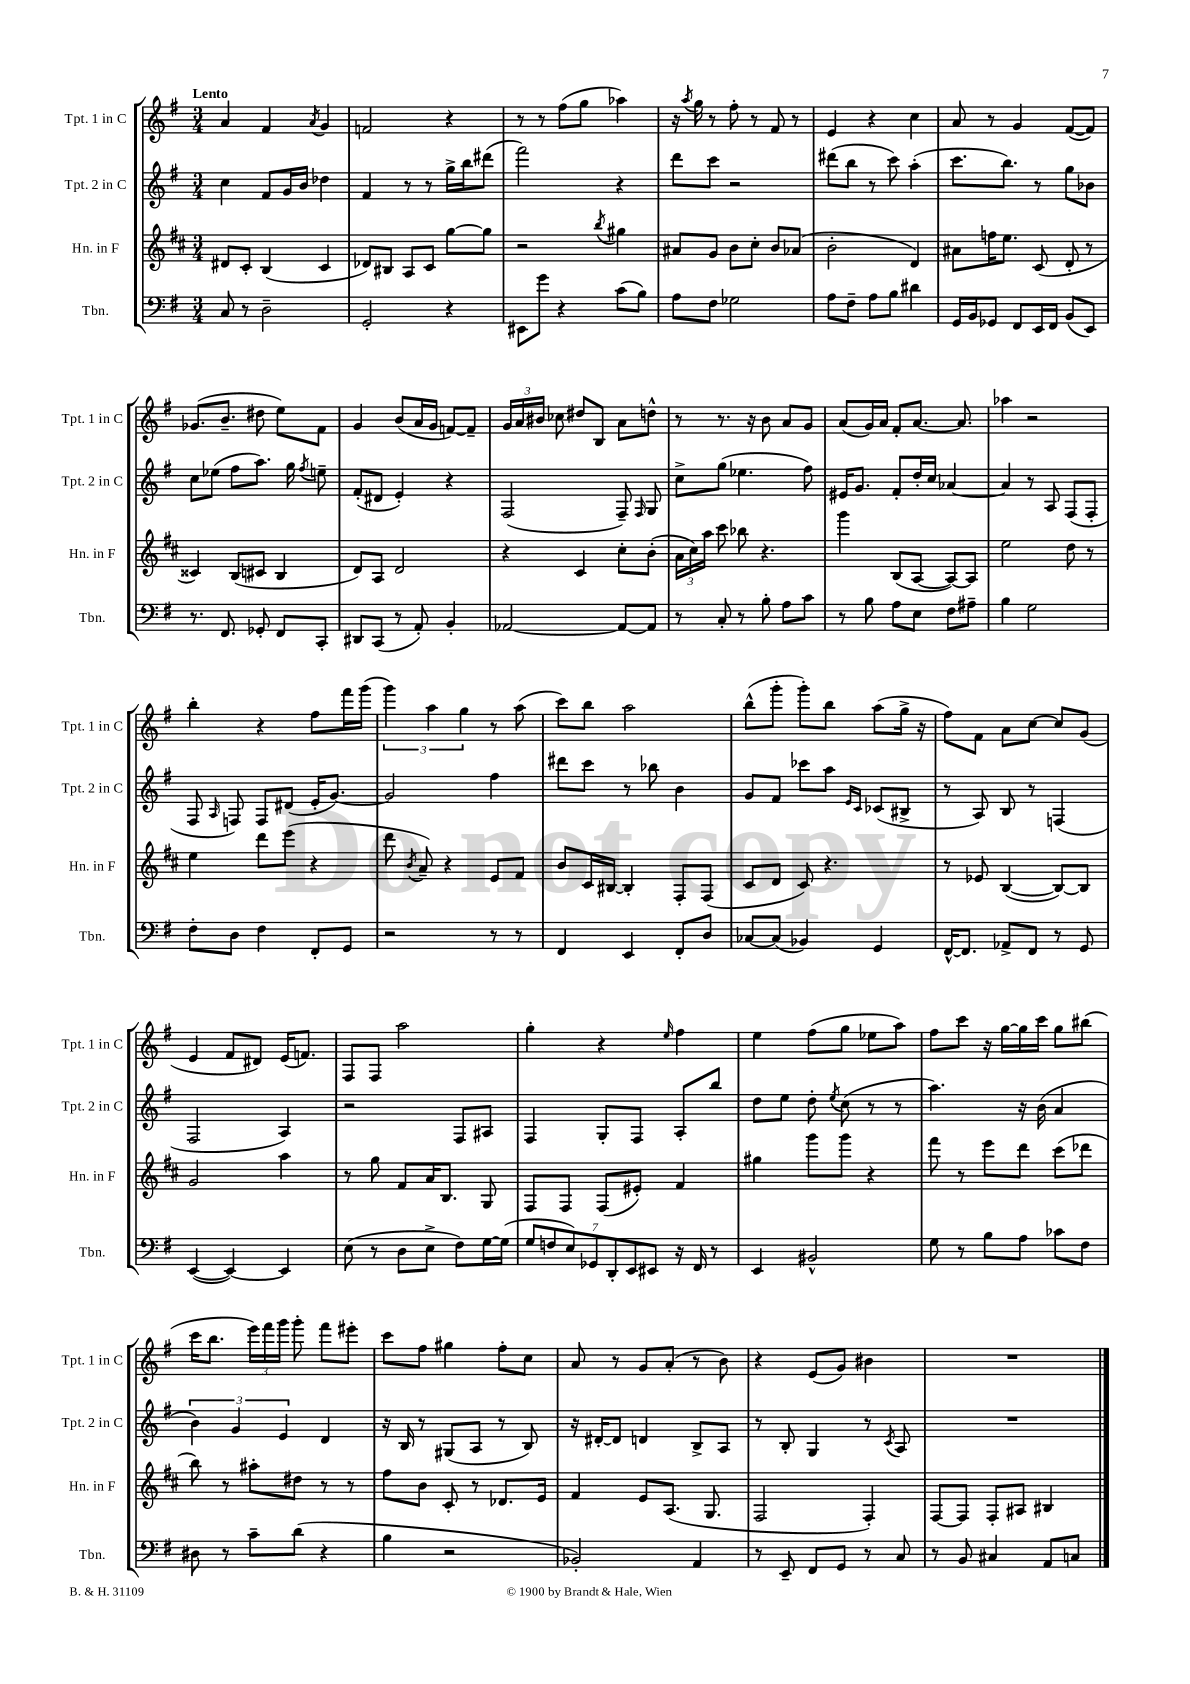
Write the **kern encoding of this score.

**kern	**kern	**kern	**kern
*staff4	*staff3	*staff2	*staff1
*clefF4	*clefG2	*clefG2	*clefG2
*k[f#]	*k[f#c#]	*k[f#]	*k[f#]
*M3/4	*M3/4	*M3/4	*M3/4
8C	8d#	4cc	4a
8r	8c#'	.	.
2D~	(4B	8f#	4f#
.	.	16g	.
.	.	16b	.
.	.	.	8qa
.	4c#	4dd-	4g
=	=	=	=
2GG'	8d-)	4f#	2f
.	8B#	.	.
.	8A	8r	.
.	8c#	8r	.
4r	[8gg	16gg^	4r
.	.	16bb	.
.	8gg]	(8ddd#	.
=	=	=	=
8EE#	2r	2fff#)	8r
8g	.	.	8r
4r	.	.	(8ff#
.	.	.	8gg
.	8qbb	.	.
(8c	4gg#	4r	4aa-)
8B)	.	.	.
=	=	=	=
8A	8a#	8ddd	16r
.	.	.	8qaa
.	.	.	16gg
8F#	8g	8ccc	8r
2G-	8b	2r	8ff#'
.	8cc#'	.	8r
.	8b	.	8f#
.	(8a-	.	8r
=	=	=	=
8A	2b'	(8ddd#	4e
8F#~	.	8bb	.
8A	.	8r	4r
8B	.	8ccc)	.
4d#	4d)	(4aa'	4cc
=	=	=	=
16GG	8a#	8.ccc	8a
16BB	.	.	.
8GG-	16ff	.	8r
.	8.ee	8.bb)	.
8FF#	.	.	4g
16EE	(8c#	8r	.
16FF#	.	.	.
(8BB	8d'	8gg	([8f#
8EE)	8r	8b-	8f#])
=	=	=	=
8.r	4c##)	8cc	(8.g-
.	.	(8ee-	.
8.FF#	.	.	8.b~
.	(8B	8ff#	.
8GG-'	8c#	8.aa)	8dd#
8FF#	4B	.	8ee)
.	.	16gg	.
.	.	8qff#	.
8CC'	.	8ee~	8f#
=	=	=	=
8DD#	8d)	(8f#'	4g
(8CC	8A	8d#	.
8r	2d	4e')	(8b
8AA')	.	.	16a
.	.	.	16g
4BB'	.	4r	[8f)
.	.	.	8f~]
=	=	=	=
[2AA-	4r	(2F#	24g
.	.	.	24a
.	.	.	24b#
.	.	.	8cc-
.	4c#	.	8dd#
.	.	.	8B
8AA-_	8cc#'	8F#~)	8a
.	.	16qqF#	.
8AA-]	(8b'	8G	8dd^^
=	=	=	=
8r	24a	8cc^	8r
.	24cc#)	.	.
.	24aa	.	.
8C'	8ccc#	(8gg	8.r
8r	8bb-	4.ee-	.
.	.	.	16r
8B'	4.r	.	8b
8A	.	.	8a
8c	.	8ff#)	8g
=	=	=	=
8r	4ggg	16e#	(8a
.	.	8.g	.
8B	.	.	16g)
.	.	.	16a
8A	(8B	8f#'	8f#'
8E	[8A	16dd'	[8.a
.	.	16cc	.
8F#	8A_)	[4a-	.
.	.	.	8.a]
8A#~	8A]	.	.
=	=	=	=
4B	2ee	4a-]	4aa-
2G	.	8r	2r
.	.	8A	.
.	8dd	(8F#	.
.	8r	8F#'	.
=	=	=	=
8F#'	4ee	8F#	4bb'
.	.	16qqA	.
8D	.	8F)	.
4F#	8ddd	8F	4r
.	(8eee	(8d#	.
8FF#'	4r	16e'	8ff#
.	.	[8.g)	.
8GG	.	.	16fff#
.	.	.	(16ggg
=	=	=	=
2r	8ddd	2g]	6ggg)
.	8qb	.	.
.	8a~)	.	.
.	.	.	6aa
.	4r	.	.
.	.	.	6gg
8r	8e	4ff#	8r
8r	8f#	.	(8aa
=	=	=	=
4FF#	8b	8ddd#	8ccc)
.	16c#	8ccc	8bb
.	[16B#	.	.
4EE	4B#']	8r	2aa
.	.	8bb-	.
8FF#'	8F#'	4b	.
8D	(8F#	.	.
=	=	=	=
[8C-	8c#	8g	(8bb^^
(8C-]	8d	8f#	8ggg'
4BB-)	8c#)	8ccc-	8ggg')
.	4.r	8aa	8bb
.	.	16qqe	.
.	.	16qqc	.
4GG	.	(8c-	(8aa
.	.	8B#^	16gg^
.	.	.	16r
=	=	=	=
[16FF#^^	8r	8r	8ff#)
8.FF#]	.	.	.
.	8e-	8A)	8f#
8AA-^	([4B	8B	8a
8FF#	.	8r	[8cc
8r	8B_)	(4F	8cc]
8GG	8B]	.	(8g
=	=	=	=
([4EE	2g	2F#	4e
4EE_)	.	.	8f#
.	.	.	8d#)
4EE]	4aa	4A)	(16e
.	.	.	8.f)
=	=	=	=
(8E	8r	2r	8F#
8r	8gg	.	8F#
8D	8f#	.	2aa
8E^	16a	.	.
.	8.B	.	.
8F#)	.	8F#	.
[16G	8G	8A#	.
(16G]	.	.	.
=	=	=	=
14G	8F#	4F#	4gg'
14F	.	.	.
.	8F#	.	.
14E)	.	.	.
14GG-	.	.	.
.	(8F#	8G'	4r
14DD'	.	.	.
14EE	.	.	.
.	8e#')	8F#	.
14EE#	.	.	.
.	.	.	16qqee
16r	4f#	8A'	4ff#
16FF#	.	.	.
8r	.	8bb	.
=	=	=	=
4EE	4gg#	8dd	4ee
.	.	8ee	.
2BB#^^	8ggg	8dd'	(8ff#
.	.	8qee	.
.	8ggg	(8cc	8gg
.	4r	8r	8ee-
.	.	8r	8aa)
=	=	=	=
8G	8fff#	4.aa)	8ff#
8r	8r	.	8ccc
8B	8eee	.	16r
.	.	.	[16gg
8A	8ddd	16r	16gg]
.	.	(16b	16ccc
8c-	(8ccc#	4a	8gg
8F#	8ddd-	.	(8bb#
=	=	=	=
8D#	8bb)	6b)	16ccc
.	.	.	8.bb
8r	8r	.	.
.	.	6g	.
8c~	8aa#'	.	24eee)
.	.	.	24fff#
.	.	6e	24ggg
(8d	8dd#	.	8ggg'
4r	8r	4d	8fff#
.	8r	.	8eee#'
=	=	=	=
4B	8ff#	16r	8ccc
.	.	16B	.
.	8b	8r	8ff#
2r	8c#'	(8G#	4gg#
.	8r	8A	.
.	8.d-	8r	8ff#'
.	.	8B)	8cc
.	16e	.	.
=	=	=	=
2BB-')	4f#	16r	8a
.	.	[16d#'	.
.	.	8d#]	8r
.	8e	4d	8g
.	(8.A	.	(8a'
4AA	.	8B^	8r
.	8.G	.	.
.	.	8A	8b)
=	=	=	=
8r	2F#	8r	4r
8EE~	.	8B'	.
8FF#	.	4G	(8e
8GG	.	.	8g)
8r	4F#')	8r	4b#
.	.	8qc	.
8C	.	8A	.
=	=	=	=
8r	[8F#	2.r	2.r
8BB	8F#]	.	.
4C#	8F#'	.	.
.	8A#	.	.
8AA	4B#	.	.
8C	.	.	.
==	==	==	==
*-	*-	*-	*-
